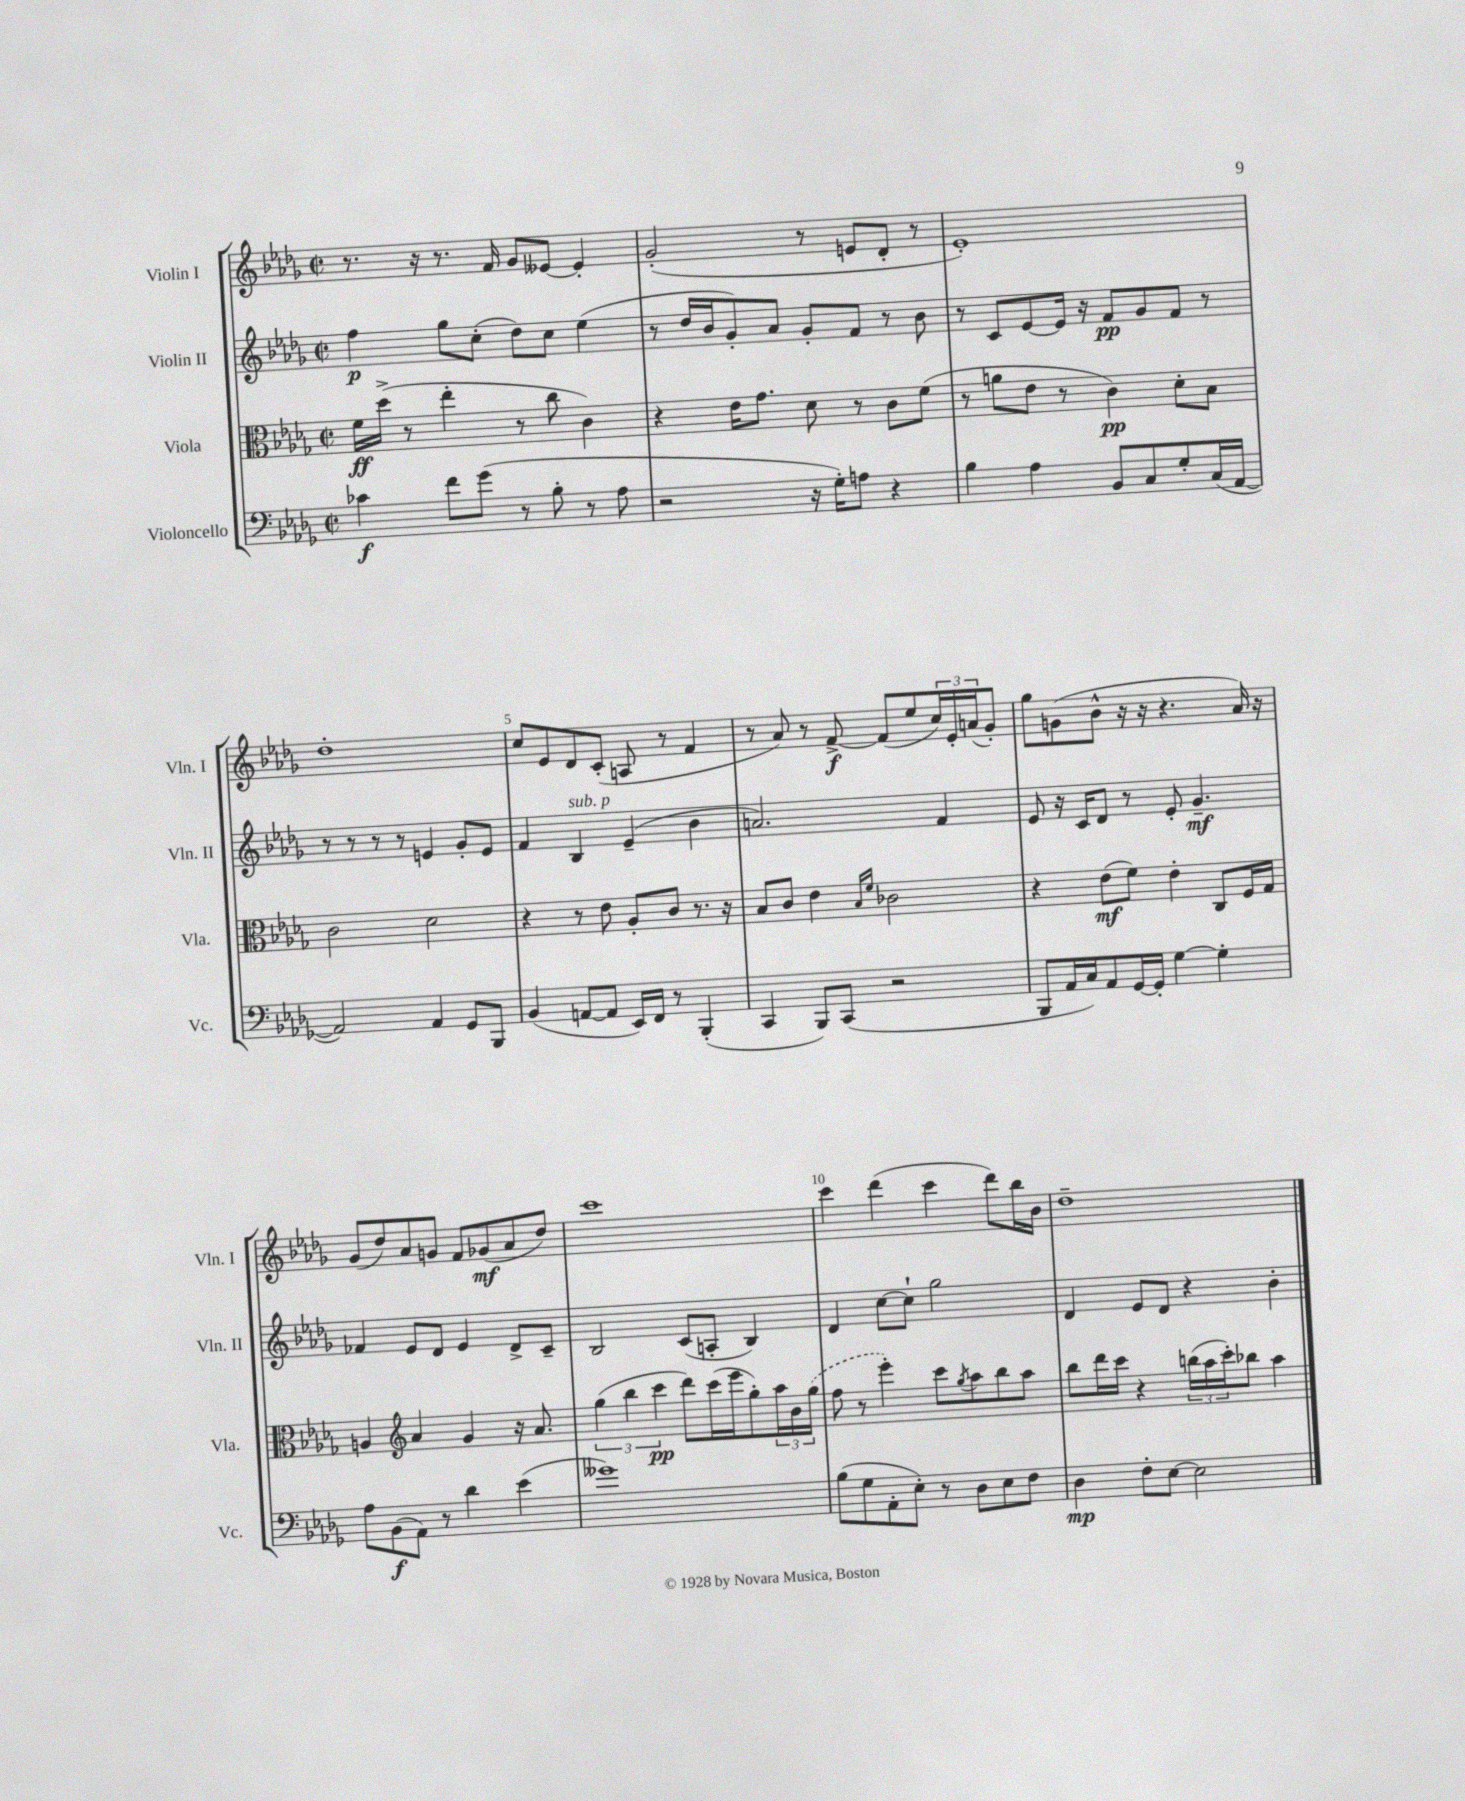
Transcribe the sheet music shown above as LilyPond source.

<<
\new StaffGroup <<
\new Staff = "s0" \with { instrumentName = "Violin I" shortInstrumentName = "Vln. I" } {
    \clef treble \key des \major \defaultTimeSignature \time 2/2
    r8. r16 r8. f'16 ges'8 eeses'8~ eeses'4-. |
    ges'2-.( r8 e'8 des'8-. r8 |
    ees'1-.) |
    des''1-. |
    c''8 ees'8 des'8 c'8-.( a8 r8 f'4 |
    r8 aes'8) r8 f'8~->\f f'8( ees''8 \tuplet 3/2 { c''16) ees'16-. a'16( } ges'8-.) |
    ges''8 g'8( bes'8-^ r16 r16 r4. aes'16) r16 |
    ges'8( des''8) aes'8 g'8 f'8 ges'8\mf( aes'8 des''8) |
    c'''1 |
    c'''4 des'''4( c'''4 des'''8) bes''16 bes'16 |
    des''1-- \bar "|." |
}
\new Staff = "s1" \with { instrumentName = "Violin II" shortInstrumentName = "Vln. II" } {
    \clef treble \key des \major \defaultTimeSignature \time 2/2
    f''4\p ges''8 c''8-.( des''8) c''8 ees''4( |
    r8 des''16 bes'16 ges'8-.) aes'8 ges'8-. f'8 r8 bes'8 |
    r8 c'8 ees'8~ ees'16 r16 f'8\pp ges'8 f'8 r8 |
    r8 r8 r8 r8 e'4 ges'8-. e'8 |
    f'4 bes4^\markup { \italic "sub. p" } ees'4--( bes'4 |
    a'2.) f'4 |
    ees'8 r16 c'16 des'8 r8 ees'8-. ges'4.--\mf |
    fes'4 ees'8 des'8 ees'4 des'8-> c'8-- |
    bes2 c'8( a8-. bes4) |
    des'4 c''8~ c''8-! ges''2 |
    des'4 ees'8 des'8 r4 bes'4-. \bar "|." |
}
\new Staff = "s2" \with { instrumentName = "Viola" shortInstrumentName = "Vla." } {
    \clef alto \key des \major \defaultTimeSignature \time 2/2
    f'16\ff des''16->( r8 ees''4-. r8 c''8 c'4) |
    r4 ees'16 ges'8. des'8 r8 c'8 f'8( |
    r8 a'8 ees'8 r8 c'4\pp) des'8-. bes8 |
    c'2 des'2 |
    r4 r8 ees'8 aes8-. c'8 r8. r16 |
    bes8 c'8 ees'4 \grace { bes16 f'16 } ces'2 |
    r4 ees'8\mf( f'8) ees'4-. c8 f16 ges16 |
    a4 \clef treble aes'4 ges'4 r16 aes'8. |
    \tuplet 3/2 { ges''4( bes''4 c'''4\pp } des'''8) c'''16( ees'''16 ges''8-.) \tuplet 3/2 { aes''16 bes'16 \once \slurDashed ges''16( } |
    f''8 r8 ees'''4-.) c'''8 \acciaccatura { ges''8 } aes''8 bes''8 aes''8 |
    bes''8 des'''16 c'''16 r4 \tuplet 3/2 { b''16( aes''16 c'''16-.) } bes''8 aes''4 \bar "|." |
}
\new Staff = "s3" \with { instrumentName = "Violoncello" shortInstrumentName = "Vc." } {
    \clef bass \key des \major \defaultTimeSignature \time 2/2
    ces'4\f f'8 ges'8( r8 bes8-. r8 aes8 |
    r2 r16 ges16-.) a8 r4 |
    bes4 aes4 bes,8 c8 ges8-. c16( aes,16~ |
    aes,2) aes,4 ges,8 bes,,8 |
    bes,4( a,8~ a,8 ees,16) f,16 r8 bes,,4-.( |
    c,4 bes,,8) c,8( r2 |
    bes,,8 aes,16 c16) aes,8 ges,16~ ges,16-. ges4~ ges4-. |
    aes8 bes,8\f( aes,8) r8 des'4 ees'4( |
    geses'1) |
    bes8( ges8 aes,8-. ees8-.) r8 des8 ees8 f8 |
    des4\mp f8-. ees8~ ees2 \bar "|." |
}
>>
>>
\layout { \context { \Score \override BarNumber.break-visibility = ##(#f #t #t) barNumberVisibility = #(every-nth-bar-number-visible 5) } }
